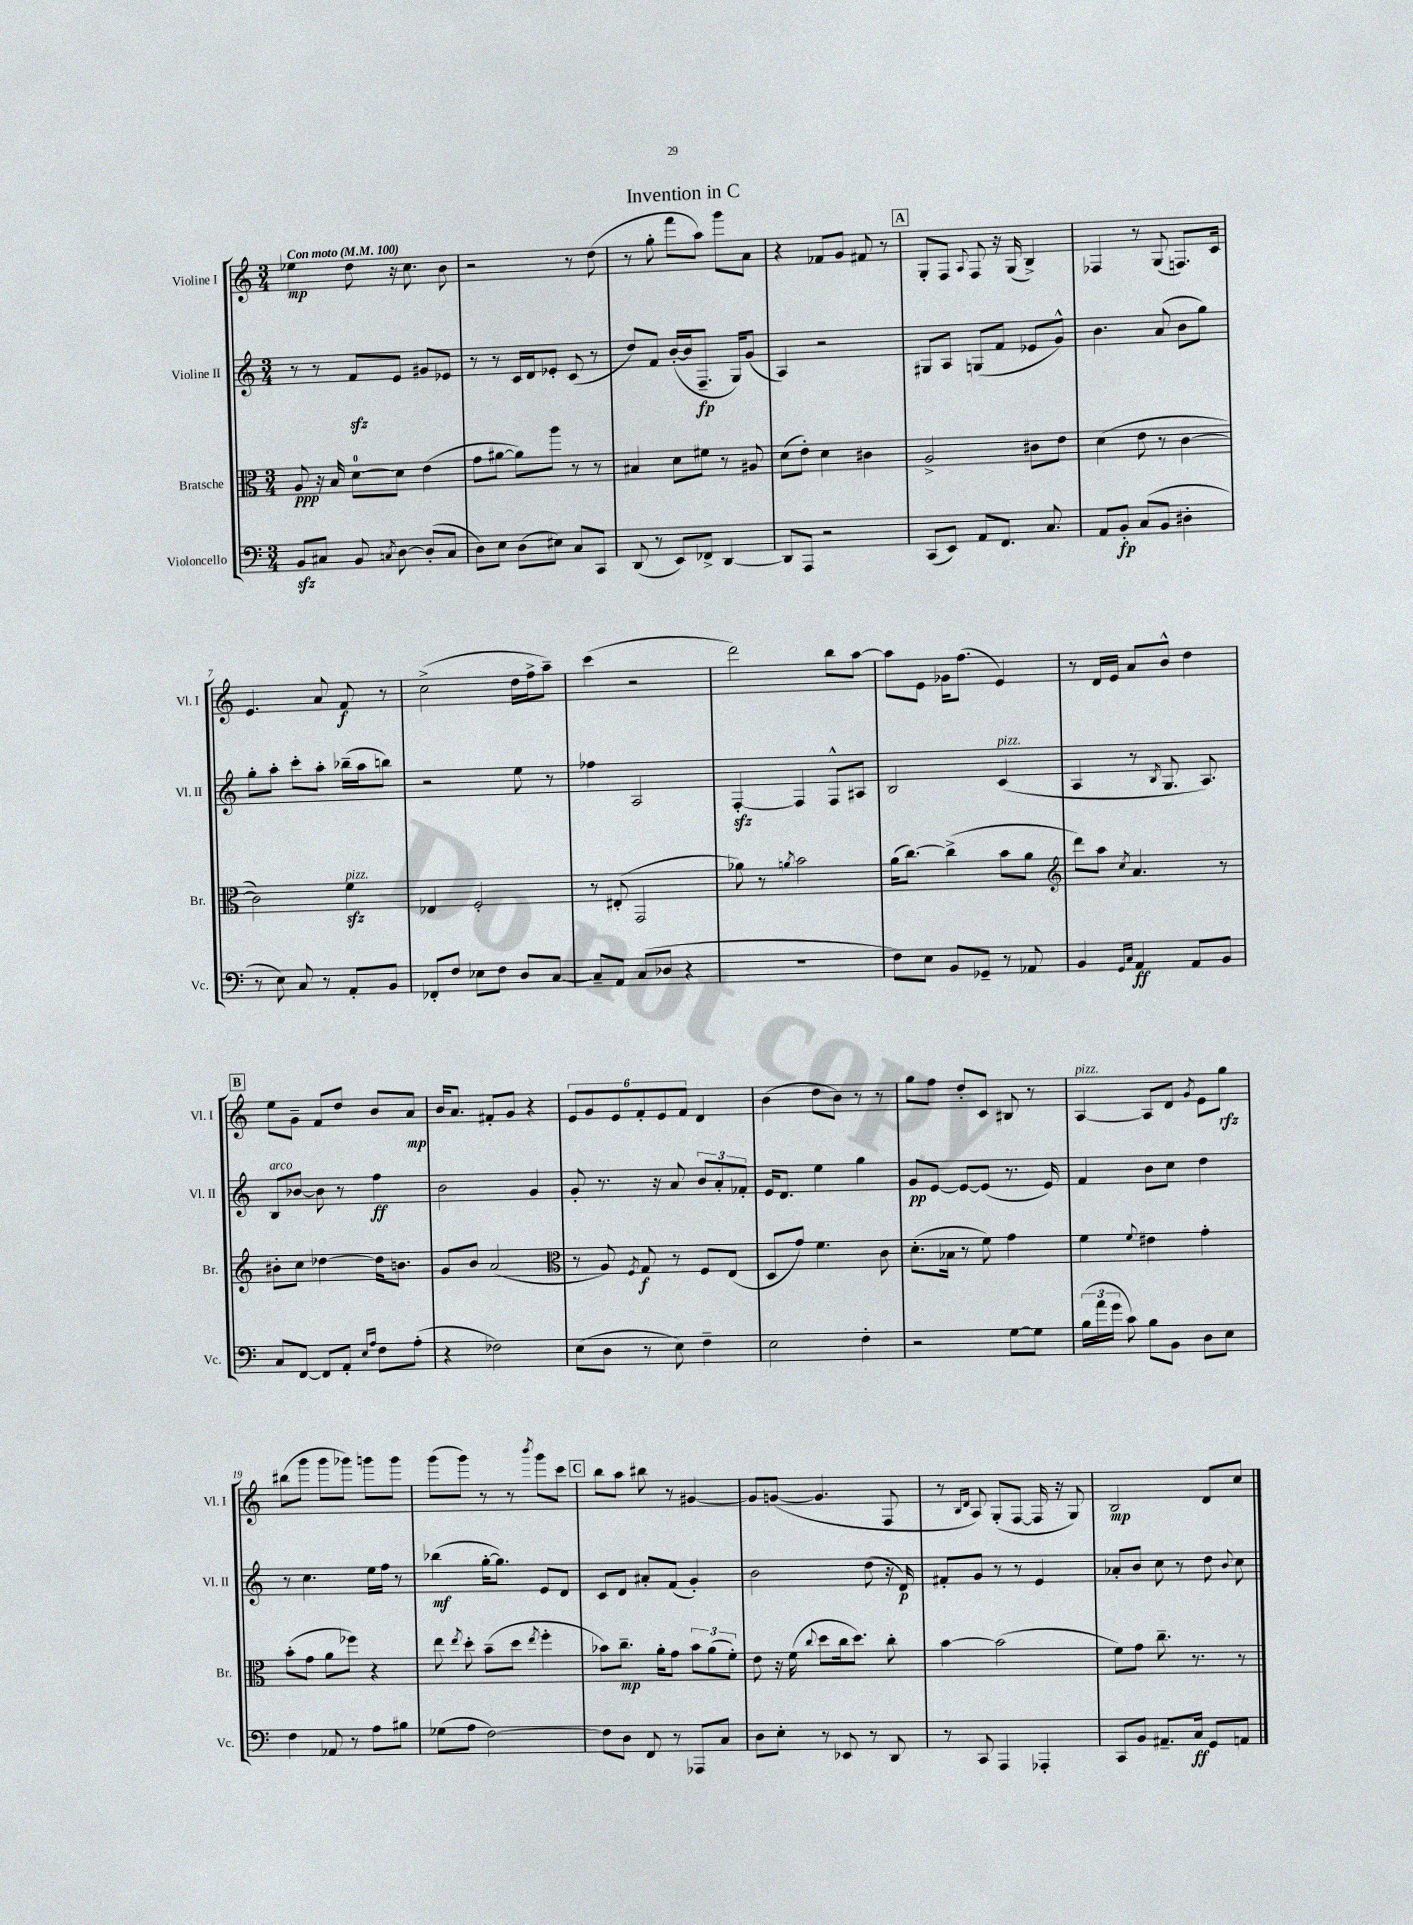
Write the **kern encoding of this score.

**kern	**kern	**kern	**kern
*staff4	*staff3	*staff2	*staff1
*clefF4	*clefC3	*clefG2	*clefG2
*k[]	*k[]	*k[]	*k[]
*M3/4	*M3/4	*M3/4	*M3/4
*MM100	*MM100	*MM100	*MM100
8BB/L	8A/	8r	4ee-\
8C#/J	16r	8r	.
.	16B/	.	.
8BB/	[8d\L	8f/L	8dd\
8qC/	.	.	.
[8D\	8d\]J	8e/J	16r
.	.	.	8.cc\
(8D'/]L	(4e\	8g#/L	.
8C/J	.	8e-/J	8b\
=	=	=	=
8D\L)	8g\L	8r	2r
8E\J	[8a#\J	8r	.
(8D\L	8a#\]L)	16c/LL	.
.	.	16d/J	.
8E#\J)	8aa\J	8e-'/J	.
8C/L	8r	(8c/	8r
8CC/J	8r	8r	(8dd\
=	=	=	=
(8DD/	4B#/	8dd/L)	8r
8r	.	8f/J	8gg'\
8EE/L)	8d\L	([16b'/LL	8fff\L
.	.	16b/]J	.
8FF-^/J	8f#\J	8.F~/J	8aa\J)
[4DD/	8r	.	8ggg\L
.	.	16G/LK)	.
.	8A#/	(8g/J	8a\J
=	=	=	=
8DD/]L	(8d\L	4A/)	4r
8AAA/J	8e'\J)	.	.
2r	4d\	2r	8f-/L
.	.	.	8g/J
.	4c#\	.	8f#/
.	.	.	8r
=	=	=	=
(8CC/L	2A^/	8G#/L	8G'/L
8EE/J)	.	8A/J	8F/J
.	.	.	8qqA/
8AA/L	.	(8G/L	8F/
8.FF/J	.	8f/J	16r
.	.	.	(16G/
.	8c#\L	8e-/L	4B^/)
8.C/	.	.	.
.	8e\J	8g^^/J)	.
=	=	=	=
8AA/L	(4d\	4.b\	4F-/
8BB'/J	.	.	.
(8C/L	8e\	.	8r
8BB/J	8r	(8a/	(8G/
4D#'\	[4c\	8b\L	8.F/L)
.	.	8gg\J)	.
.	.	.	16c/Jk
=	=	=	=
8r	2c\])	8gg'\L	4.e/
8E\)	.	8aa'\J	.
8C/	.	8ccc'\L	.
8r	.	8aa'\J	8a/
8AA'/L	4f\	(16bb-~\LL	8f/
.	.	16aa\J	.
8BB/J	.	8bb\J)	8r
=	=	=	=
8FF-'/L	4E-/	2r	(2cc^\
8F/J	.	.	.
8E-\L	2F'/	.	.
8F\J	.	.	.
8D/L	.	8ee\	16dd\LL
.	.	.	16ff^\J
[8C/J	.	8r	8aa~\J)
=	=	=	=
8C~/]L	8r	4ff-\	(4ccc\
8AA/J	(8E#'/	.	.
(8C/L	2GG/	2A/	2r
8D-/J	.	.	.
4r	.	.	.
=	=	=	=
2.r	8a-\)	[4F'/	2ddd\)
.	8r	.	.
.	8qa/	.	.
.	2b\	4F/]	.
.	.	8F^^/L	8bb\L
.	.	8A#/J	[8aa\J
=	=	=	=
8F\L)	(16a\LK	2B/	8aa\]L
.	[8.cc\J)	.	.
8E\J	.	.	8e\J
8BB/L	(4cc^\]	.	16g-\LK
.	.	.	(8.ff\J
8GG-~/J	.	.	.
8r	8b\L	(4c/	4e/)
8AA-/	8a\J	.	.
=	=	=	=
*	*clefG2	*	*
4BB/	8ddd\L)	4A/	8r
.	8aa\J	.	16d/LL
.	.	.	16e/JJ
16qqGG/LL	.	.	.
16qqC/JJ	8qcc/	.	.
4AA/	4.a/	8r	8a/L
.	.	8qB/	.
.	.	8.G/	8b^^/J
8AA/L	.	.	4dd\
.	.	8.A/)	.
8BB/J	8r	.	.
=	=	=	=
8C/L	8b#'\L	8B/L	8ee\L
[8FF/J	8cc\J	[8b-/J	8g~\J
8FF/]L	[4dd-\	8b-\]	8f/L
8AA'/J	.	8r	8dd/J
16qqE/LL	.	.	.
16qqA/JJ	.	.	.
8F\L	16dd-\]LK	4ff\	8b/L
.	8.b\J	.	.
(8A'\J	.	.	8a/J
=	=	=	=
4r	8g/L	2b\	16b/LK
.	.	.	8.a/J
.	8b/J	.	.
2F-\)	(2a/	.	8f#'/L
.	.	.	8g/J
.	.	4g/	4r
=	=	=	=
*	*clefC3	*	*
(8E\L	8r	8g'/	12e/L
.	.	.	12g/
8D\J	8A/)	8.r	.
.	.	.	12e/
.	8qF/	.	.
8r	8G/	.	12f'/
.	.	16r	.
.	.	.	12e/
8E\)	8r	8a/	.
.	.	.	12f/J
4F~\	8F/L	12b/L	4d/
.	.	12a'/	.
.	(8E/J	.	.
.	.	12f-'/J	.
=	=	=	=
2E\	8D/L	16e/LK	(4b\
.	.	8.d/J	.
.	8g/J)	.	.
.	4.f\	4ee\	8dd\L
.	.	.	8b\J)
4F'\	.	4gg\	8r
.	8c\	.	8r
=	=	=	=
2r	(8.d'\L	8g/L	8gg\L
.	.	[8e/J	8ff\J
.	16B-\Jk	.	.
.	8r	8e/_L	8dd'/L
.	8f\)	(8e/]J	8c/J
[8G\L	4g\	8.r	8B#/
8G\]J	.	.	8r
.	.	16e/)	.
=	=	=	=
(24B\LL	4f\	4f/	[4A/
24a\	.	.	.
24g\JJ	.	.	.
8c\)	.	.	.
.	8qqf/	.	.
8B\L	4e#\	8b\L	8A/]L
8BB\J	.	8cc\J	8d/J
.	.	.	8qg/
8D\L	4g'\	4dd\	8e\L
8E\J	.	.	8gg\J
=	=	=	=
4F\	(8b'\L	8r	(8bb#\L
.	8g\J	4.cc\	8ggg\J
8AA-/	8a\L	.	8ggg\L
8r	8ff-\J)	.	8ggg-\J)
8A\L	4r	16ee\LL	8ggg\L
.	.	16ff\JJ	.
8B#\J	.	8r	8ggg\J
=	=	=	=
(8G-\L	8ee\	(4bb-\	(8ggg\L
.	8qee/	.	.
8A\J	8dd'\	.	8ggg\J)
[2F\)	(8b~\L	[16gg'\LK	8r
.	.	8.gg\]J)	.
.	8dd\J	.	8r
.	8qee/	.	8qbbb/
.	4ff'\	8e/L	8ggg\L
.	.	8d/J	8ccc\J
=	=	=	=
8F\]L	8b-\L)	8c/L	8bb\L
8D\J	8.cc~\J	8d/J	8aa\J
8FF/	.	8a#'/L	8bb#\
.	16a'\LK	.	.
8r	8g\J	(8f/J	8r
8AAA-/L	12b-\L	4g'/)	[4g#/
.	(12a\	.	.
8C/J	.	.	.
.	12f'\J)	.	.
=	=	=	=
8D\L	8e\	2b\	8g#/]L
8E'\J	16r	.	([8g/J
.	(16f\	.	.
.	8qqcc/	.	.
8r	8dd\L	.	4.g/]
8EE-/	16cc\k	.	.
.	8.dd\J)	.	.
8r	.	(8dd\	.
8DD/	8cc'\	16r	8F/
.	.	16d/)	.
=	=	=	=
8r	[4b\	8f#'/L	8r
.	.	.	16qqB/LL
.	.	.	16qqd/JJ
8CC/	.	8g/J	8A/)
4AAA/	(2b\]	8r	(8G'/L
.	.	8r	[8F/J
4AAA-'/	.	4e/	16F/]
.	.	.	16r
.	.	.	8G/)
=	=	=	=
8CC/L	8f\L)	8a-'/L	2B/
8BB/J	8g\J	8b/J	.
8.AA#~/L	8.cc~\	8cc\	.
.	.	8r	.
16C/Jk	8.r	.	.
8GG/L	.	8dd\	8d/L
.	.	8qqb/	.
8AA/J	8r	8cc\	8cc/J
==	==	==	==
*-	*-	*-	*-
